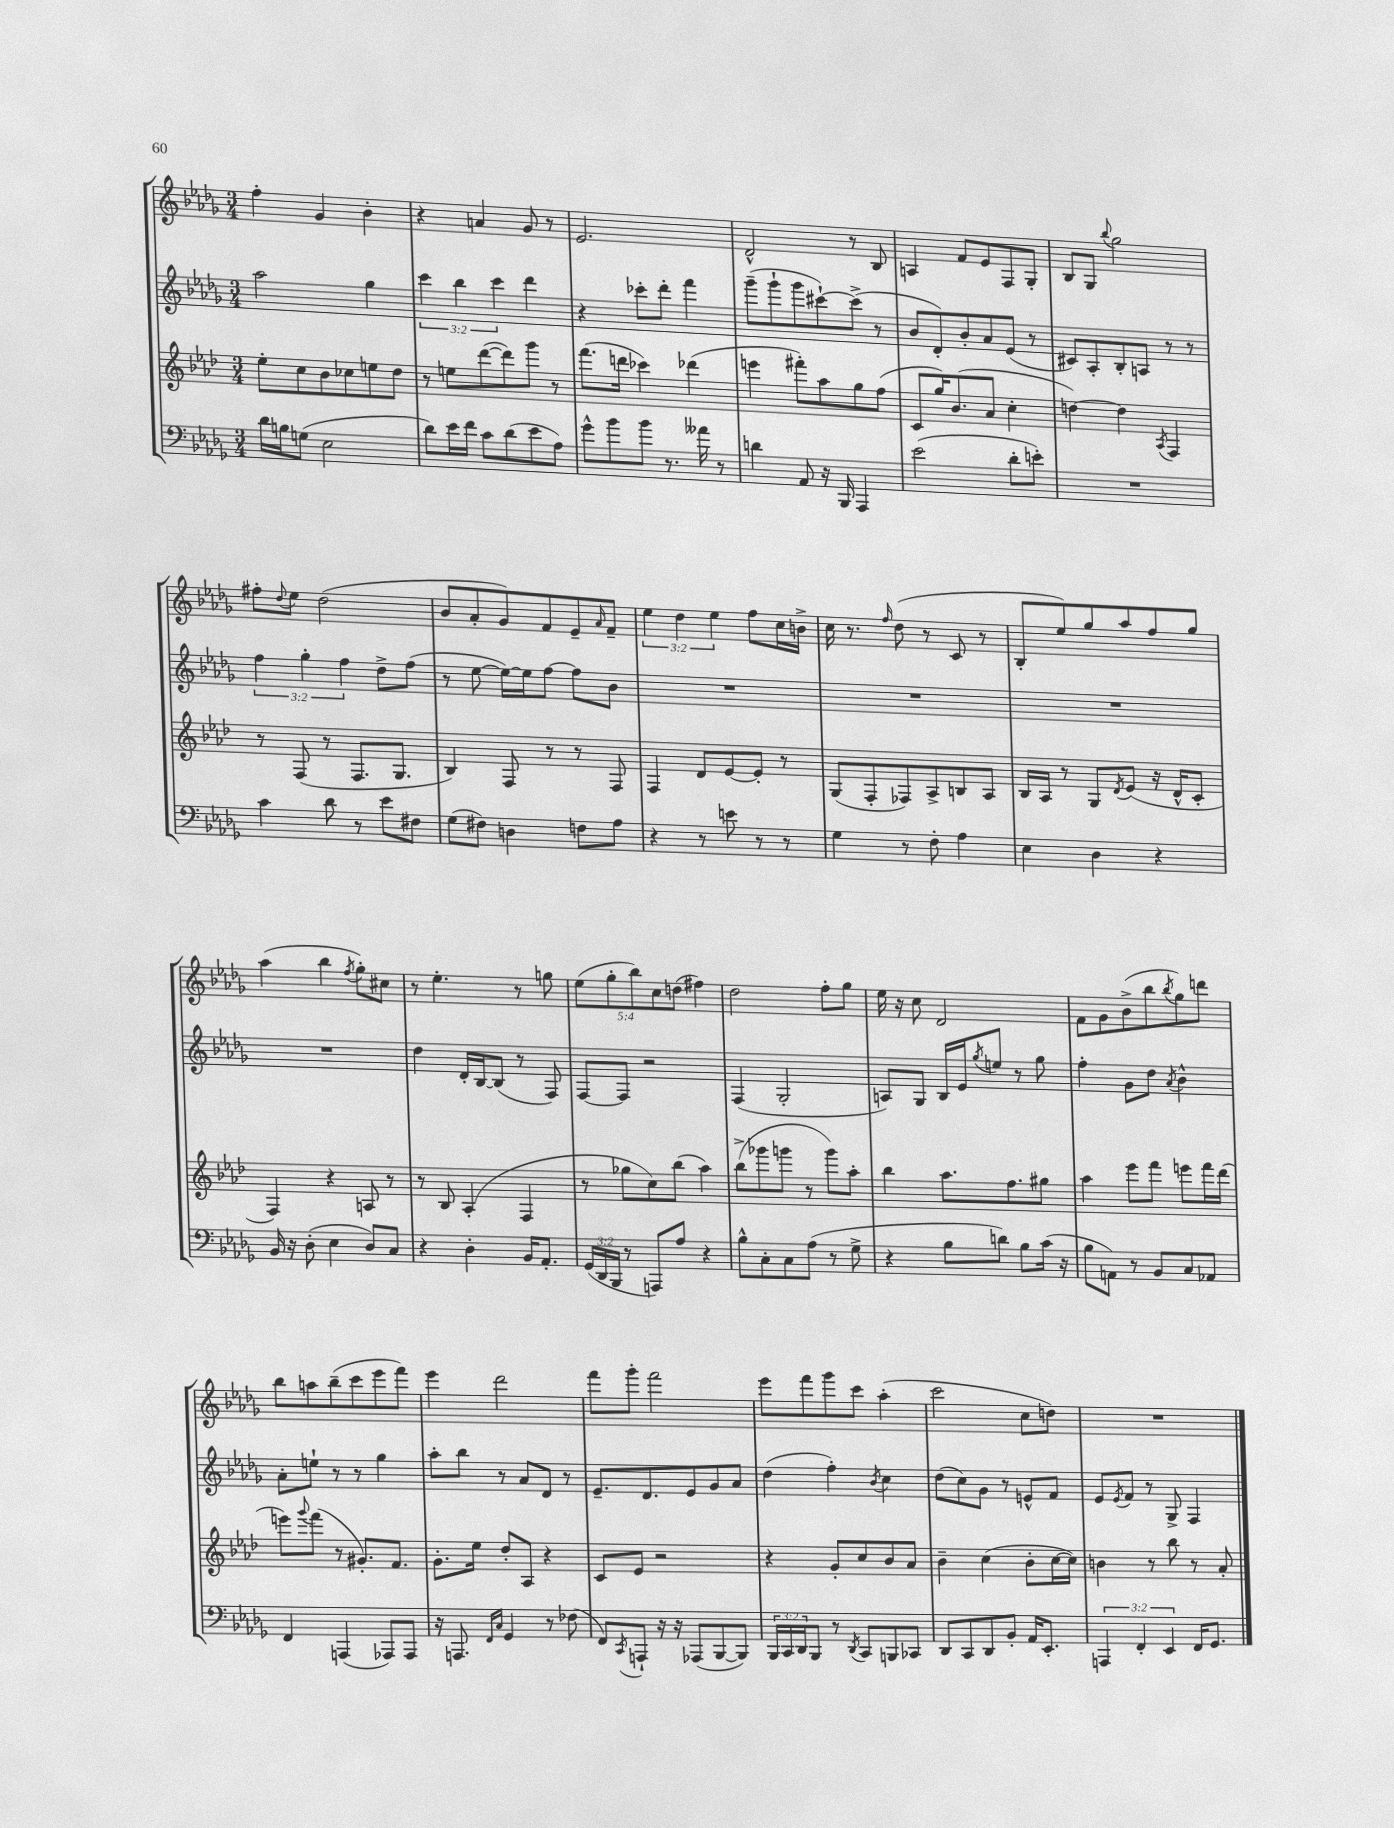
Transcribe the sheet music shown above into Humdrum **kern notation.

**kern	**kern	**kern	**kern
*staff4	*staff3	*staff2	*staff1
*clefF4	*clefG2	*clefG2	*clefG2
*k[b-e-a-d-g-]	*k[b-e-a-d-]	*k[b-e-a-d-g-]	*k[b-e-a-d-g-]
*M3/4	*M3/4	*M3/4	*M3/4
16d-	8ee-'	2aa-	4ff'
16B	.	.	.
(8G	8cc	.	.
2E-	8b-	.	4g-
.	8cc-	.	.
.	8ee	4gg-	4b-'
.	8dd-	.	.
=	=	=	=
8d-)	8r	6ccc	4r
16e-	8ee	.	.
.	.	6bb-	.
16f	.	.	.
8c	([8ddd-	.	4a
.	.	6ccc	.
(8d-	8ddd-])	.	.
8e-	8ggg	4ddd-	8g-
8A-)	8r	.	8r
=	=	=	=
8g-^^	(8.fff	4r	2.e-
8b-	.	.	.
.	16ddd	.	.
8b-	4ccc-)	8ccc-'	.
8.r	.	8ddd-'	.
.	(4ddd-	4fff	.
16a--	.	.	.
8r	.	.	.
=	=	=	=
4d	4eee	(8ggg-~	2d-^^
.	.	8ggg-`	.
8AA-	8fff#')	8ggg-	.
16r	8aa-	[8ccc#`)	.
16BBB-	.	.	.
4AAA-	8gg	(8ccc#^]	8r
.	(8ff	8r	8B-
=	=	=	=
(2e-	8c	8b-	4A
.	16gg)	8d-')	.
.	(8.b-	.	.
.	.	8b-'	8f
.	8a-	8a-	8e-
8d-'	4cc'	(8e-	8F
8e')	.	8r	8G-'
=	=	=	=
2.r	[4dd)	8c#)	8B-
.	.	8A-'	8G-
.	.	.	8qqbb-
.	4dd]	8B-'	2gg-
.	.	8A	.
.	8qA-	.	.
.	4F	8r	.
.	.	8r	.
=	=	=	=
4c	8r	6ff	8ff#'
.	.	.	8qqdd-
.	(8F	.	8ee-
.	.	6gg-'	.
8d-	8r	.	(2dd-
.	.	6ff	.
8r	8.F	.	.
8e-	.	8dd-^	.
.	8.G	.	.
8F#	.	(8ff	.
=	=	=	=
(8G-	4B-)	8r	8b-
8F#)	.	[8ee-	8a-'
4D	8F	16ee-_)	8g-)
.	.	16ee-]	.
.	8r	[8ff	8f
8F	8r	8ff]	8e-~
.	.	.	16qqa-
8A-	8F	8b-	8f~
=	=	=	=
4r	4F	2.r	6ee-
.	.	.	6dd-
8r	8d-	.	.
.	.	.	6ee-
8e	[8e-	.	.
8r	8e-']	.	8ff
8r	8r	.	16cc
.	.	.	16b^
=	=	=	=
4G-	(8G	2.r	16cc
.	.	.	8.r
.	8F'	.	.
.	.	.	16qqff
8r	8F-)	.	(8dd-
8F'	8A-^	.	8r
4A-	8B	.	8c
.	8A-	.	8r
=	=	=	=
4E-	16B-	2.r	8B-'
.	16A-	.	.
.	8r	.	8ee-)
4D-	8G	.	8gg-
.	8qd-	.	.
.	(8e-	.	8aa-
4r	16r	.	8ff
.	16d-^^	.	.
.	8c'	.	8gg-
=	=	=	=
16BB-	4F)	2.r	(4aa-
16r	.	.	.
(8D-'	.	.	.
4E-	4r	.	4bb-
.	.	.	8qff
8D-)	8A	.	8gg-')
8C	8r	.	8cc#
=	=	=	=
4r	8r	4dd-	8r
.	8B-	.	4.ee-'
4D-'	(4A-'	16d-'	.
.	.	[16B-	.
.	.	(8B-]	.
16BB-	4F	8r	8r
8.AA-'	.	.	.
.	.	8F)	8gg
=	=	=	=
(24GG-	8r	[8F	(10ee-
24DD-	.	.	.
24BBB-	.	.	.
.	.	.	10gg-'
8r	8gg-	8F]	.
.	.	.	10bb-)
8AAA)	8cc)	2r	.
.	.	.	10cc
8A-	(8bb-	.	.
.	.	.	(10dd
4r	4aa-)	.	4ff#)
=	=	=	=
8B-^^	(8bb-^	(4F	2dd-
8C'	8ggg-	.	.
8C	8ggg	2G-'	.
(8A-	8r	.	.
8r	8ggg)	.	8ff'
8G-^	8aa-'	.	8gg-
=	=	=	=
4r	4bb-	8A)	16ee-
.	.	.	16r
.	.	8G-	8cc
8B-	8.aa-	16B-	2d-
.	.	16e-	.
.	.	8qgg-	.
8d)	.	8ee	.
.	8.ff	.	.
8B-	.	8r	.
(16c	8gg#	8gg-	.
16r	.	.	.
=	=	=	=
8B-	4aa-	4ff'	8f
8AA)	.	.	8g-
8r	8eee-	8g-	(8b-^
8BB-	8fff	8dd-	8bb-
.	.	8qa-	8qbb-
8C	8eee	4b-^^	8gg-)
8AA-	16fff	.	8ddd
.	(16ddd-	.	.
=	=	=	=
4FF	8eee)	8a-'	8bb-
.	8qqggg	.	.
.	(8fff	8ee`	8aa
(4AAA	8r	8r	(8bb-~
.	8.g#')	8r	8ccc
8AAA-)	.	4gg-	8eee-
.	8.f	.	.
8AAA-	.	.	8fff)
=	=	=	=
16r	8.g'	8aa-'	4eee-
8.AAA	.	.	.
.	.	8bb-	.
.	16ee-	.	.
16qqFF	.	.	.
16qqC	.	.	.
4GG-	8dd-'	8r	2ddd-
.	8A-	8a-	.
8r	4r	8d-	.
(8F-	.	8r	.
=	=	=	=
8FF)	8c	8.e-~	8fff
8qCC	.	.	.
8AAA`	8e-	.	8ggg-'
.	.	8.d-	.
16r	2r	.	2fff
16r	.	.	.
(8AAA-	.	8e-	.
[8BBB-	.	8g-	.
8BBB-])	.	8a-	.
=	=	=	=
24BBB-	4r	(4dd-	8eee-
24CC	.	.	.
24DD-	.	.	.
8BBB-	.	.	8fff
8r	8g'	4ff')	8ggg-
8qDD-	.	.	.
8CC	8cc	.	8ccc
.	.	8qb-	.
8BBB	8b-	4cc	(4aa-'
8CC-	8a-	.	.
=	=	=	=
8DD-	4b-~	(8dd-	2ccc
8CC	.	8cc)	.
8DD-	(4cc	8g-	.
8BB-'	.	8r	.
16AA-	8b-'	8e^^	8cc
8.EE-'	.	.	.
.	[16cc	8f	8dd)
.	16cc])	.	.
=	=	=	=
6AAA	4b	8e-	2.r
.	.	8qe-	.
.	.	8f	.
6FF'	.	.	.
.	8r	8r	.
6EE-	.	.	.
.	8bb-	8G-^	.
16FF	8r	4F	.
8.GG-	.	.	.
.	8a-'	.	.
==	==	==	==
*-	*-	*-	*-
